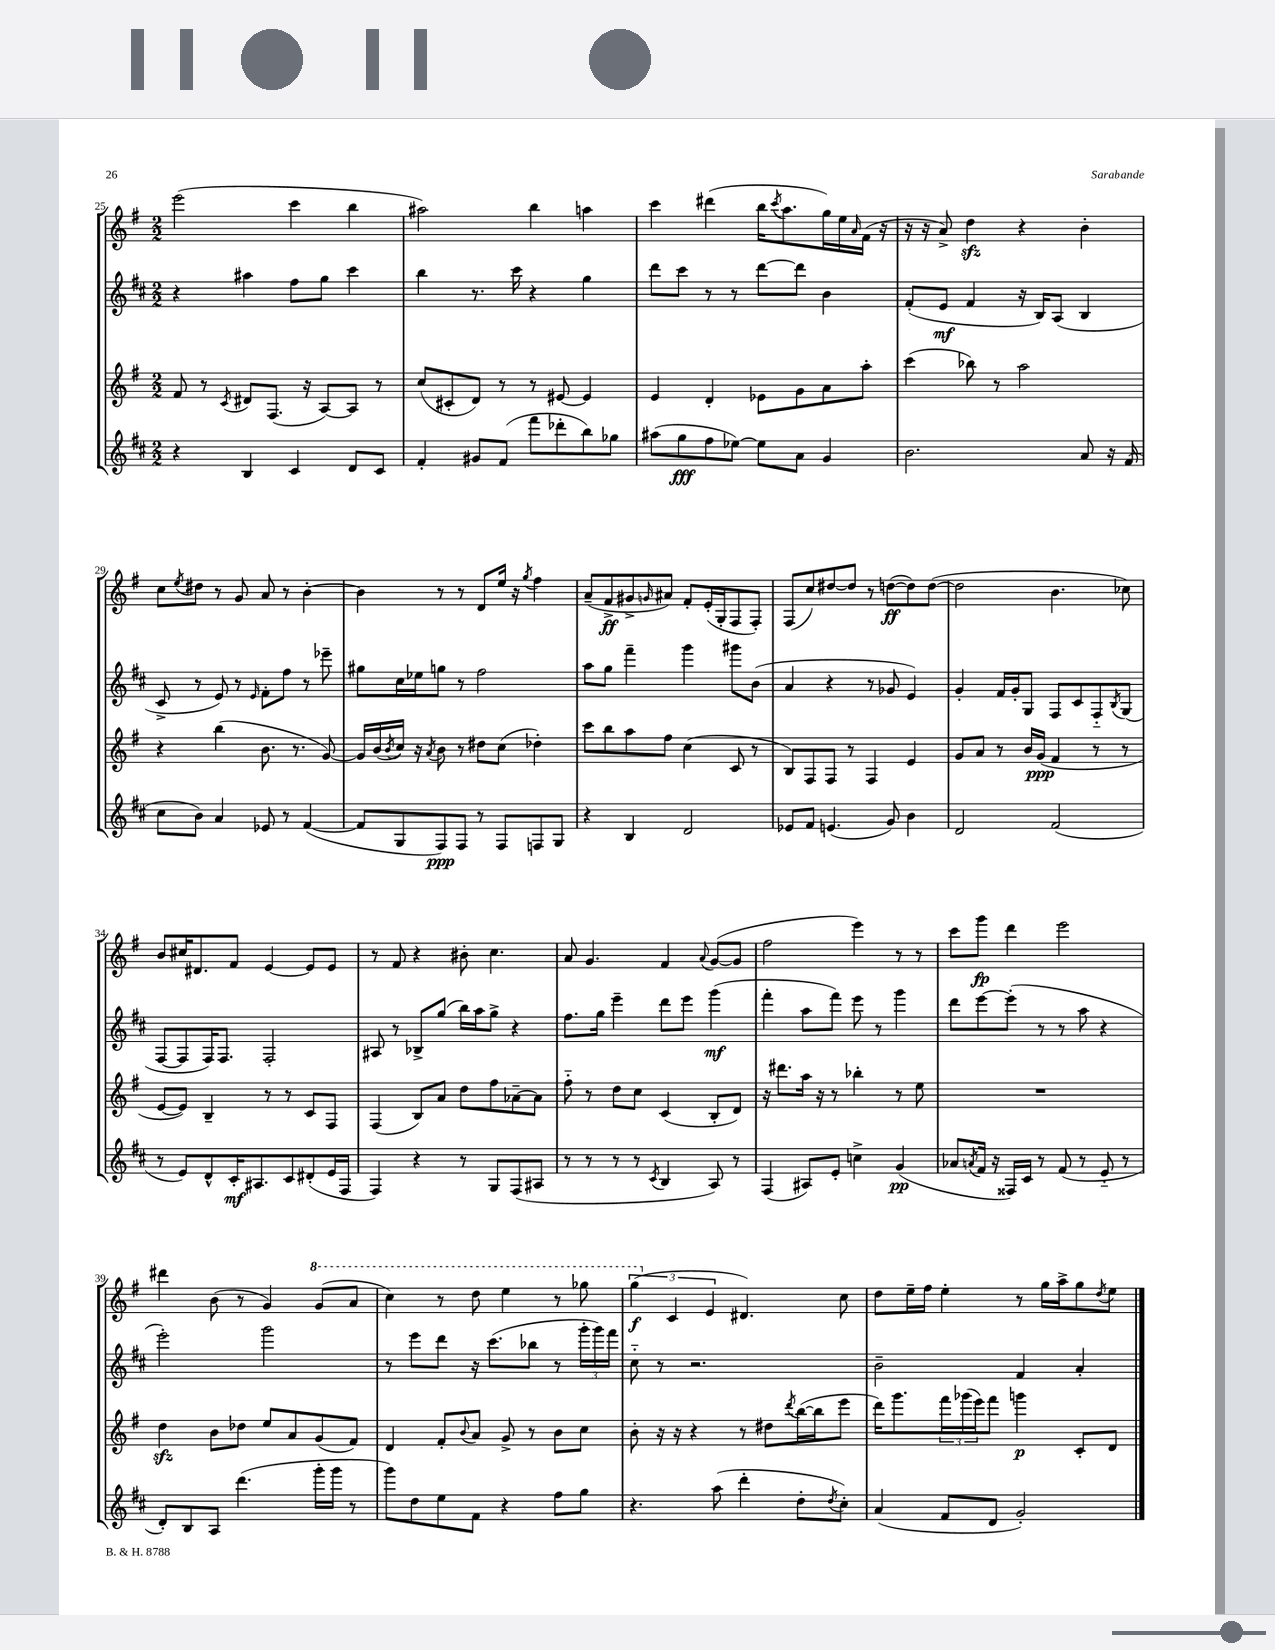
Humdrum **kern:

**kern	**dynam	**kern	**dynam	**kern	**dynam	**kern	**dynam
*part4	*part4	*part3	*part3	*part2	*part2	*part1	*part1
*staff4	*staff4	*staff3	*staff3	*staff2	*staff2	*staff1	*staff1
*clefG2	*	*clefG2	*	*clefG2	*	*clefG2	*
*k[f#c#]	*	*k[f#]	*	*k[f#c#]	*	*k[f#]	*
*M2/2	*	*M2/2	*	*M2/2	*	*M2/2	*
=25	=25	=25	=25	=25	=25	=25	=25
4r	.	8f#/	.	4r	.	(2eee\	.
.	.	8r	.	.	.	.	.
.	.	8qc/	.	.	.	.	.
4B/	.	8d#X/L	.	4aa#X\	.	.	.
.	.	(8.F#/J	.	.	.	.	.
4c#/	.	.	.	8ff#\L	.	4ccc\	.
.	.	16r	.	.	.	.	.
.	.	[8A/L)	.	8gg\J	.	.	.
8d/L	.	8A/J]	.	4ccc#\	.	4bb\	.
8c#/J	.	8r	.	.	.	.	.
=26	=26	=26	=26	=26	=26	=26	=26
4f#'/	.	(8cc/L	.	4bb\	.	2aa#X\)	.
.	.	8c#X'/	.	.	.	.	.
8g#X/L	.	8d/J)	.	8.r	.	.	.
(8f#/J	.	8r	.	.	.	.	.
.	.	.	.	16ccc#\	.	.	.
8fff#\L	.	8r	.	4r	.	4bb\	.
8ddd-X'\	.	[8e#X/	.	.	.	.	.
8bb\)	.	4e#/]	.	4gg\	.	4aan\	.
8gg-X\J	.	.	.	.	.	.	.
=27	=27	=27	=27	=27	=27	=27	=27
(8aa#X\L	.	4e/	.	8ddd\L	.	4ccc\	.
8gg\	fff	.	.	8ccc#\J	.	.	.
8ff#\	.	4d'/	.	8r	.	(4ddd#X\	.
[8ee-X\J)	.	.	.	8r	.	.	.
8ee-\L]	.	8e-X\L	.	[8ddd\L	.	16bb\KL	.
.	.	.	.	.	.	8qccc/	.
.	.	.	.	.	.	8.aa\	.
8a\J	.	8g\	.	8ddd\J]	.	.	.
4g/	.	8a\	.	4b\	.	16gg\L)	.
.	.	.	.	.	.	16ee\	.
.	.	.	.	.	.	16qqa/	.
.	.	8aa'\J	.	.	.	(16f#\JJ	.
.	.	.	.	.	.	16r	.
=28	=28	=28	=28	=28	=28	=28	=28
2.b\	.	(4ccc\	.	(8f#'/L	.	16r	.
.	.	.	.	.	.	16r	.
.	.	.	.	8e/J	mf	8a^/)	.
.	.	8bb-X\)	.	4f#/	.	4ddzz\	.
.	.	8r	.	.	.	.	.
.	.	2aa\	.	16r	.	4r	.
.	.	.	.	16B/KL)	.	.	.
.	.	.	.	(8A/J	.	.	.
8a/	.	.	.	4B/	.	4b'\	.
16r	.	.	.	.	.	.	.
(16f#/	.	.	.	.	.	.	.
!!LO:LB:g=z
=29	=29	=29	=29	=29	=29	=29	=29
8cc#\L	.	4r	.	8c#^/	.	8cc\L	.
.	.	.	.	.	.	8qee/	.
8b\J)	.	.	.	8r	.	8dd#X\J	.
4a/	.	(4bb\	.	8e/)	.	8r	.
.	.	.	.	8r	.	8g/	.
.	.	.	.	16qqe/	.	.	.
8e-X/	.	8.b\	.	8f#'\L	.	8a/	.
8r	.	.	.	8ff#\J	.	8r	.
.	.	8.r	.	.	.	.	.
([4f#/	.	.	.	8r	.	[4b'\	.
.	.	[8g/)	.	8eee-X~\	.	.	.
=30	=30	=30	=30	=30	=30	=30	=30
8f#/L]	.	16g/LL]	.	8gg#X\L	.	4b\]	.
.	.	(16b/	.	.	.	.	.
.	.	8qb/	.	.	.	.	.
8G/	.	16cc/JJ)	.	16cc#\L	.	.	.
.	.	16r	.	16ee-X\J	.	.	.
.	.	8qa/	.	.	.	.	.
8F#/)	ppp	8b\	.	8ggn\J	.	8r	.
8F#/J	.	8r	.	8r	.	8r	.
8r	.	8dd#X\L	.	2ff#\	.	8d/L	.
8F#/L	.	(8cc\J	.	.	.	16ee/Jk	.
.	.	.	.	.	.	16r	.
.	.	.	.	.	.	8qgg/	.
8Fn/	.	4dd-X'\)	.	.	.	4ff#\	.
8G/J	.	.	.	.	.	.	.
=31	=31	=31	=31	=31	=31	=31	=31
4r	.	8ccc\L	.	8aa\L	.	(8a~/L	.
.	.	8bb\	.	8gg\J	.	8f#^/	ff
4B/	.	8aa\	.	4fff#~\	.	8g#X^/	.
.	.	.	.	.	.	16qqgn/	.
.	.	8ff#\J	.	.	.	8a#X/J)	.
2d/	.	(4cc\	.	4ggg\	.	8f#'/L	.
.	.	.	.	.	.	(16e'/L	.
.	.	.	.	.	.	16G'/J	.
.	.	8c/	.	8ggg#X\L	.	8F#/	.
.	.	8r	.	(8b\J	.	8F#'/J)	.
=32	=32	=32	=32	=32	=32	=32	=32
8e-X/L	.	8B/L)	.	4a/	.	(8F#/L	.
8f#/J	.	8F#/	.	.	.	8cc/)	.
(4.en/	.	8F#/J	.	4r	.	[8dd#X/	.
.	.	8r	.	.	.	8dd#/J]	.
.	.	4F#/	.	8r	.	8r	.
8g/)	.	.	.	8g-X/	.	([8ddn\L	ff
4b\	.	4e/	.	4e/)	.	8dd\])	.
.	.	.	.	.	.	([8dd\J	.
=33	=33	=33	=33	=33	=33	=33	=33
2d/	.	8g/L	.	4g'/	.	2dd\]	.
.	.	8a/J	.	.	.	.	.
.	.	8r	.	16f#/LL	.	.	.
.	.	.	.	16g'/J	.	.	.
.	.	16b/LL	.	8G/J	.	.	.
.	.	(16g/JJ	ppp	.	.	.	.
(2f#/	.	4f#/	.	8F#/L	.	4.b\	.
.	.	.	.	8c#/	.	.	.
.	.	8r	.	8F#/	.	.	.
.	.	.	.	8qB/	.	.	.
.	.	8r	.	(8G/J	.	8cc-X\)	.
!!LO:LB:g=z
=34	=34	=34	=34	=34	=34	=34	=34
8r	.	[8e/L	.	[8F#/L	.	8b/L	.
8e/L)	.	8e/J])	.	8F#/]	.	16cc#X/K	.
.	.	.	.	.	.	8.d#X/	.
8d^^/	.	4B~/	.	16F#/K)	.	.	.
.	.	.	.	8.F#/J	.	.	.
16c#'/K	mf	.	.	.	.	8f#/J	.
8.A#X/	.	.	.	.	.	.	.
.	.	8r	.	2F#'/	.	[4e/	.
8c#/	.	8r	.	.	.	.	.
(8d#X'/	.	8c/L	.	.	.	8e/L]	.
16e/L	.	8F#/J	.	.	.	8e/J	.
16F#/JJ	.	.	.	.	.	.	.
=35	=35	=35	=35	=35	=35	=35	=35
4F#/)	.	(4F#/	.	8A#X/	.	8r	.
.	.	.	.	8r	.	8f#/	.
4r	.	8B/L)	.	8B-X^/L	.	4r	.
.	.	8a/J	.	(8gg/J	.	.	.
8r	.	8dd\L	.	16bb\LL)	.	8b#X'\	.
.	.	.	.	16aa\J	.	.	.
8G/L	.	8ff#\	.	8gg^\J	.	4.cc\	.
(8F#/	.	[8a-X~\	.	4r	.	.	.
8A#X/J	.	8a-\J]	.	.	.	.	.
=36	=36	=36	=36	=36	=36	=36	=36
8r	.	8ff#\	.	8.ff#\L	.	8a/	.
8r	.	8r	.	.	.	4.g/	.
.	.	.	.	16gg\Jk	.	.	.
8r	.	8dd\L	.	4eee~\	.	.	.
8r	.	8cc\J	.	.	.	.	.
8qc#/	.	.	.	.	.	.	.
4B/	.	(4c/	.	8ddd\L	.	4f#/	.
.	.	.	.	8eee\J	.	.	.
.	.	.	.	.	.	8qqa/	.
8A/)	.	8B'/L	.	(4ggg\	mf	([8g/L	.
8r	.	8d/J)	.	.	.	8g/J]	.
=37	=37	=37	=37	=37	=37	=37	=37
(4F#/	.	16r	.	4fff#'\	.	2ff#\	.
.	.	8.ddd#X\L	.	.	.	.	.
8A#X/L)	.	16aa\Jk	.	8aa\L	.	.	.
.	.	16r	.	.	.	.	.
8e'/J	.	8r	.	8fff#\J)	.	.	.
4ccn^\	.	4bb-X'\	.	8eee\	.	4eee\)	.
.	.	.	.	8r	.	.	.
(4g/	pp	8r	.	4ggg\	.	8r	.
.	.	8ee\	.	.	.	8r	.
=38	=38	=38	=38	=38	=38	=38	=38
8a-X/L	.	1r	.	8ddd\L	.	8ccc\L	.
8qan/	.	.	.	.	.	.	.
16f#/Jk	.	.	.	[8eee\	.	8ggg\J	fp
16r	.	.	.	.	.	.	.
16F##X/LL)	.	.	.	(8eee'\J]	.	4ddd\	.
16c#/JJ	.	.	.	.	.	.	.
8r	.	.	.	8r	.	.	.
(8f#/	.	.	.	8r	.	2eee\	.
8r	.	.	.	8aa\	.	.	.
8e/	.	.	.	4r	.	.	.
8r	.	.	.	.	.	.	.
!!LO:LB:g=z
=39	=39	=39	=39	=39	=39	=39	=39
8d'/L)	.	4ddzz\	.	2eee'\)	.	4ddd#X\	.
8B/	.	.	.	.	.	.	.
8A/J	.	8b\L	.	.	.	(8b\	.
(4.ddd\	.	8dd-X\J	.	.	.	8r	.
.	.	8ee/L	.	2ggg\	.	4g/)	.
.	.	8a/	.	.	.	.	.
*	*	*	*	*	*	*8va	*
16ggg'\LL	.	(8g/	.	.	.	(8gg/L	.
16ggg\JJ	.	.	.	.	.	.	.
8r	.	8f#/J)	.	.	.	8aa/J	.
=40	=40	=40	=40	=40	=40	=40	=40
8ggg\L)	.	4d/	.	8r	.	4ccc\)	.
8dd\	.	.	.	8eee\L	.	.	.
8ee\	.	8f#'/L	.	8ddd\J	.	8r	.
.	.	8qqb/	.	.	.	.	.
8f#\J	.	8a/J	.	16r	.	8ddd\	.
.	.	.	.	(8.ccc#\L	.	.	.
4r	.	8g^/	.	.	.	4eee\	.
.	.	8r	.	8bb-X\J	.	.	.
8ff#\L	.	8b\L	.	8r	.	8r	.
8gg\J	.	8cc\J	.	24ggg'\LL	.	8ggg-X\	.
.	.	.	.	24ggg\)	.	.	.
.	.	.	.	24fff#\JJ	.	.	.
=41	=41	=41	=41	=41	=41	=41	=41
4.r	.	8b'\	.	8cc#\	.	(6ggg\	f
.	.	16r	.	8r	.	.	.
*	*	*	*	*	*	*X8va	*
.	.	.	.	.	.	6c/	.
.	.	16r	.	.	.	.	.
.	.	4r	.	2.r	.	.	.
.	.	.	.	.	.	6e/	.
(8aa\	.	.	.	.	.	.	.
4ddd'\	.	8r	.	.	.	4.d#X/)	.
.	.	8dd#X\L	.	.	.	.	.
.	.	8qddd/	.	.	.	.	.
8dd'\L	.	([16bb\L	.	.	.	.	.
.	.	16bb\J]	.	.	.	.	.
8qdd/	.	.	.	.	.	.	.
8cc#'\J)	.	8eee\J	.	.	.	8cc\	.
=42	=42	=42	=42	=42	=42	=42	=42
(4a/	.	16ddd\KL)	.	2b~\	.	8dd\L	.
.	.	8.ggg\	.	.	.	.	.
.	.	.	.	.	.	16ee~\L	.
.	.	.	.	.	.	16ff#\JJ	.
8f#/L	.	24fff#\L	.	.	.	4ee'\	.
.	.	(24ggg-X\	.	.	.	.	.
.	.	24eee\J)	.	.	.	.	.
8d/J	.	8fff#\J	.	.	.	.	.
2g'/)	.	4gggn\	p	4f#/	.	8r	.
.	.	.	.	.	.	16gg\LL	.
.	.	.	.	.	.	16aa^\J	.
.	.	8c'/L	.	4a'/	.	8gg\	.
.	.	.	.	.	.	8qdd/	.
.	.	8d/J	.	.	.	8ee\J	.
==	==	==	==	==	==	==	==
*-	*-	*-	*-	*-	*-	*-	*-
